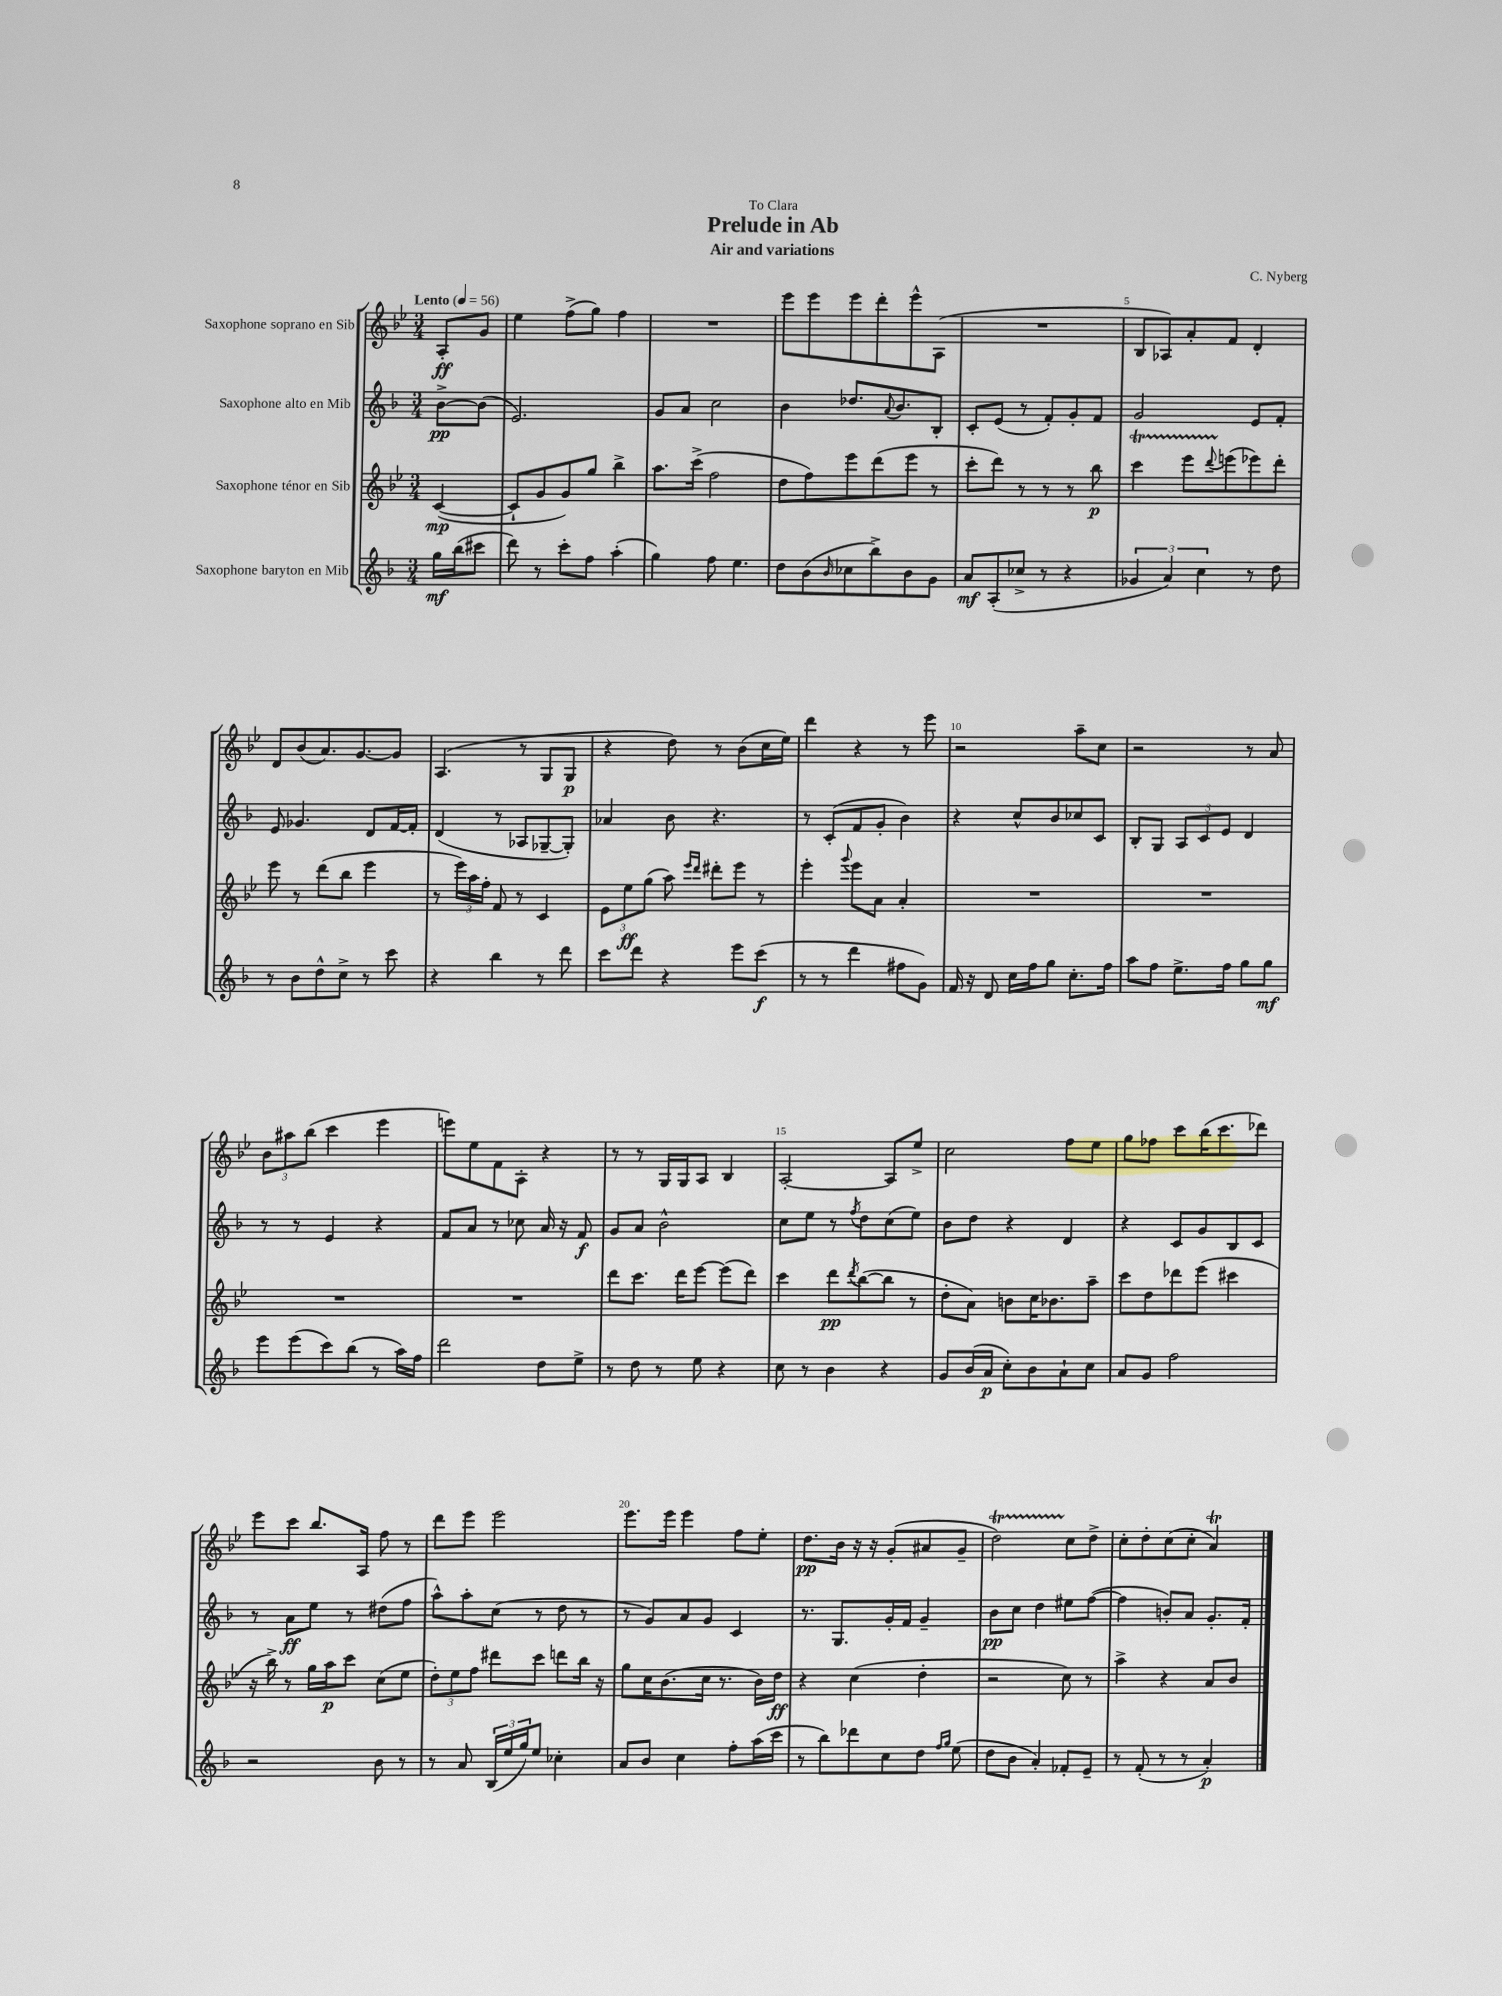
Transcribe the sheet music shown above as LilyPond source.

\header { title = "Prelude in Ab" composer = "C. Nyberg" subtitle = "Air and variations" dedication = "To Clara" }
<<
\new StaffGroup <<
\new Staff = "s0" \with { instrumentName = "Saxophone soprano en Sib" } {
    \clef treble \key bes \major \numericTimeSignature \time 3/4 \partial 4 \tempo "Lento" 4 = 56
    a8-.\ff g'8 |
    ees''4 f''8->( g''8) f''4 |
    R2. |
    ees'''8 ees'''8 ees'''8 d'''8-. ees'''8-^ a8( |
    R2. |
    bes8 aes8) a'8-. f'8 d'4-. |
    d'8 bes'8( a'8.) g'8.~ g'8 |
    a4.( r8 g8 g8\p |
    r4 d''8) r8 bes'8( c''16 ees''16) |
    d'''4 r4 r8 ees'''8 |
    r2 a''8-- c''8 |
    r2 r8 a'8 |
    \tuplet 3/2 { bes'8 ais''8 bes''8( } c'''4 ees'''4 |
    e'''8) ees''8 f'8 a8-. r4 |
    r8 r8 g16 g16 a8 bes4 |
    a2~-. a8 ees''8-> |
    c''2 f''8 ees''8 |
    g''8 fes''8 c'''8 bes''16( c'''8. des'''8) |
    ees'''8 c'''8 bes''8. a16 f''8 r8 |
    d'''8 ees'''8 ees'''2 |
    ees'''8. ees'''16 ees'''4 f''8 ees''8-. |
    d''8.\pp bes'16 r16 r16 g'8-.( ais'8 g'8-- |
    d''2\startTrillSpan) c''8\stopTrillSpan d''8-> |
    c''8-. d''8-. c''8( c''8-. a'4\trill) \bar "|." |
}
\new Staff = "s1" \with { instrumentName = "Saxophone alto en Mib" } {
    \clef treble \key f \major \numericTimeSignature \time 3/4 \partial 4
    bes'8~->\pp bes'8( |
    e'2.) |
    g'8 a'8 c''2 |
    bes'4 des''8. \appoggiatura { a'8 } bes'8. bes8-. |
    c'8-. e'8( r8 f'8-.) g'8-. f'8 |
    g'2 e'8 f'8-. |
    e'8 ges'4. d'8 f'16~ f'16-. |
    d'4( r8 aes8 ges8~-- ges8-.) |
    aes'4 bes'8 r4. |
    r8 c'8-.( f'8 g'8-. bes'4) |
    r4 c''8-^ bes'8 ces''8 c'8 |
    bes8-. g8 \tuplet 3/2 { a8 c'8 e'8 } d'4 |
    r8 r8 e'4 r4 |
    f'8 a'8 r8 ces''8 a'16 r16 f'8\f |
    g'8 a'8 bes'2-^ |
    c''8 e''8 r8 \acciaccatura { f''8 } d''8 c''8( e''8) |
    bes'8 d''8 r4 d'4 |
    r4 c'8 g'8 bes8 c'8 |
    r8 a'8\ff e''8 r8 dis''8( f''8 |
    a''8-^) a''8-. c''8( r8 d''8 r8 |
    r8 g'8) a'8 g'8 c'4 |
    r8. g8. g'16-. f'16 g'4-- |
    bes'8\pp c''8 d''4 eis''8 f''8~( |
    f''4 b'8-.) a'8 g'8.-. f'16-. \bar "|." |
}
\new Staff = "s2" \with { instrumentName = "Saxophone ténor en Sib" } {
    \clef treble \key bes \major \numericTimeSignature \time 3/4 \partial 4
    c'4~\mp( |
    c'8-! g'8 g'8) g''8 bes''4-> |
    a''8. c'''16->( f''2 |
    d''8 f''8) ees'''8 d'''8( ees'''8 r8 |
    c'''8-. d'''8) r8 r8 r8 bes''8\p |
    c'''4\startTrillSpan ees'''8 \appoggiatura { d'''8 } e'''8\stopTrillSpan( ees'''8) d'''8-. |
    ees'''8 r8 d'''8( bes''8 ees'''4 |
    r8 \tuplet 3/2 { ees'''16) a''16 f''16-. } f'8 r8 c'4 |
    \tuplet 3/2 { ees'8 ees''8\ff g''8( } a''8) \grace { ees'''16 d'''16 } dis'''8-. ees'''8 r8 |
    ees'''4-. \appoggiatura { g'''8 } ees'''8 a'8 a'4-. |
    R2. |
    R2. |
    R2. |
    R2. |
    d'''8 c'''8. d'''16 ees'''8~ ees'''8( d'''8) |
    c'''4 d'''8\pp \acciaccatura { d'''8 } bes''8~( bes''8 r8 |
    d''8-. a'8) b'8 c''16 bes'8. a''8-- |
    c'''8 d''8 des'''8 ees'''8( cis'''4 |
    r16 bes''16->) r8 g''16 a''16\p c'''8 c''8( ees''8 |
    \tuplet 3/2 { d''8-.) ees''8 f''8 } dis'''8 c'''8 d'''8 bes''16 r16 |
    g''8 c''16 bes'8.( c''16 r8. bes'16) d''16\ff |
    r4 c''4( d''4-. |
    r2 c''8) r8 |
    a''4-> r4 a'8 bes'8 \bar "|." |
}
\new Staff = "s3" \with { instrumentName = "Saxophone baryton en Mib" } {
    \clef treble \key f \major \numericTimeSignature \time 3/4 \partial 4
    g''16\mf bes''16( cis'''8 |
    d'''8) r8 c'''8-. f''8 a''4-.( |
    g''4) f''8 e''4. |
    d''8 bes'8( \grace { bes'16 } ces''8 bes''8->) bes'8 g'8 |
    a'8\mf a8-.( ces''8-> r8 r4 |
    \tuplet 3/2 { ges'4 a'4) c''4 } r8 d''8 |
    r8 bes'8 d''8-^ c''8-> r8 c'''8 |
    r4 bes''4 r8 d'''8 |
    c'''8 d'''8 r4 e'''8 c'''8\f( |
    r8 r8 d'''4 fis''8 g'8) |
    f'16 r16 d'8 c''16 f''16 g''8 c''8.-. f''16 |
    a''8 f''8 e''8.-> f''16 g''8 g''8\mf |
    e'''8 e'''8( c'''8) bes''8( r8 a''16) f''16 |
    d'''2 d''8 e''8-> |
    r8 d''8 r8 e''8 r4 |
    c''8 r8 bes'4 r4 |
    g'8 bes'16( a'16\p c''8-.) bes'8 a'8-! c''8 |
    a'8 g'8 f''2 |
    r2 bes'8 r8 |
    r8 a'8 \tuplet 3/2 { bes16( e''16 g''16) } e''8 ces''4-. |
    a'8 bes'8 c''4 f''8-. a''16( c'''16 |
    r8 bes''8) des'''8 c''8 d''8 \grace { f''16 g''16 } e''8( |
    d''8 bes'8 a'4-.) fes'8-. e'8-- |
    r8 f'8-.( r8 r8 a'4-.\p) \bar "|." |
}
>>
>>
\layout { \context { \Score \override BarNumber.break-visibility = ##(#f #t #t) barNumberVisibility = #(every-nth-bar-number-visible 5) } }
